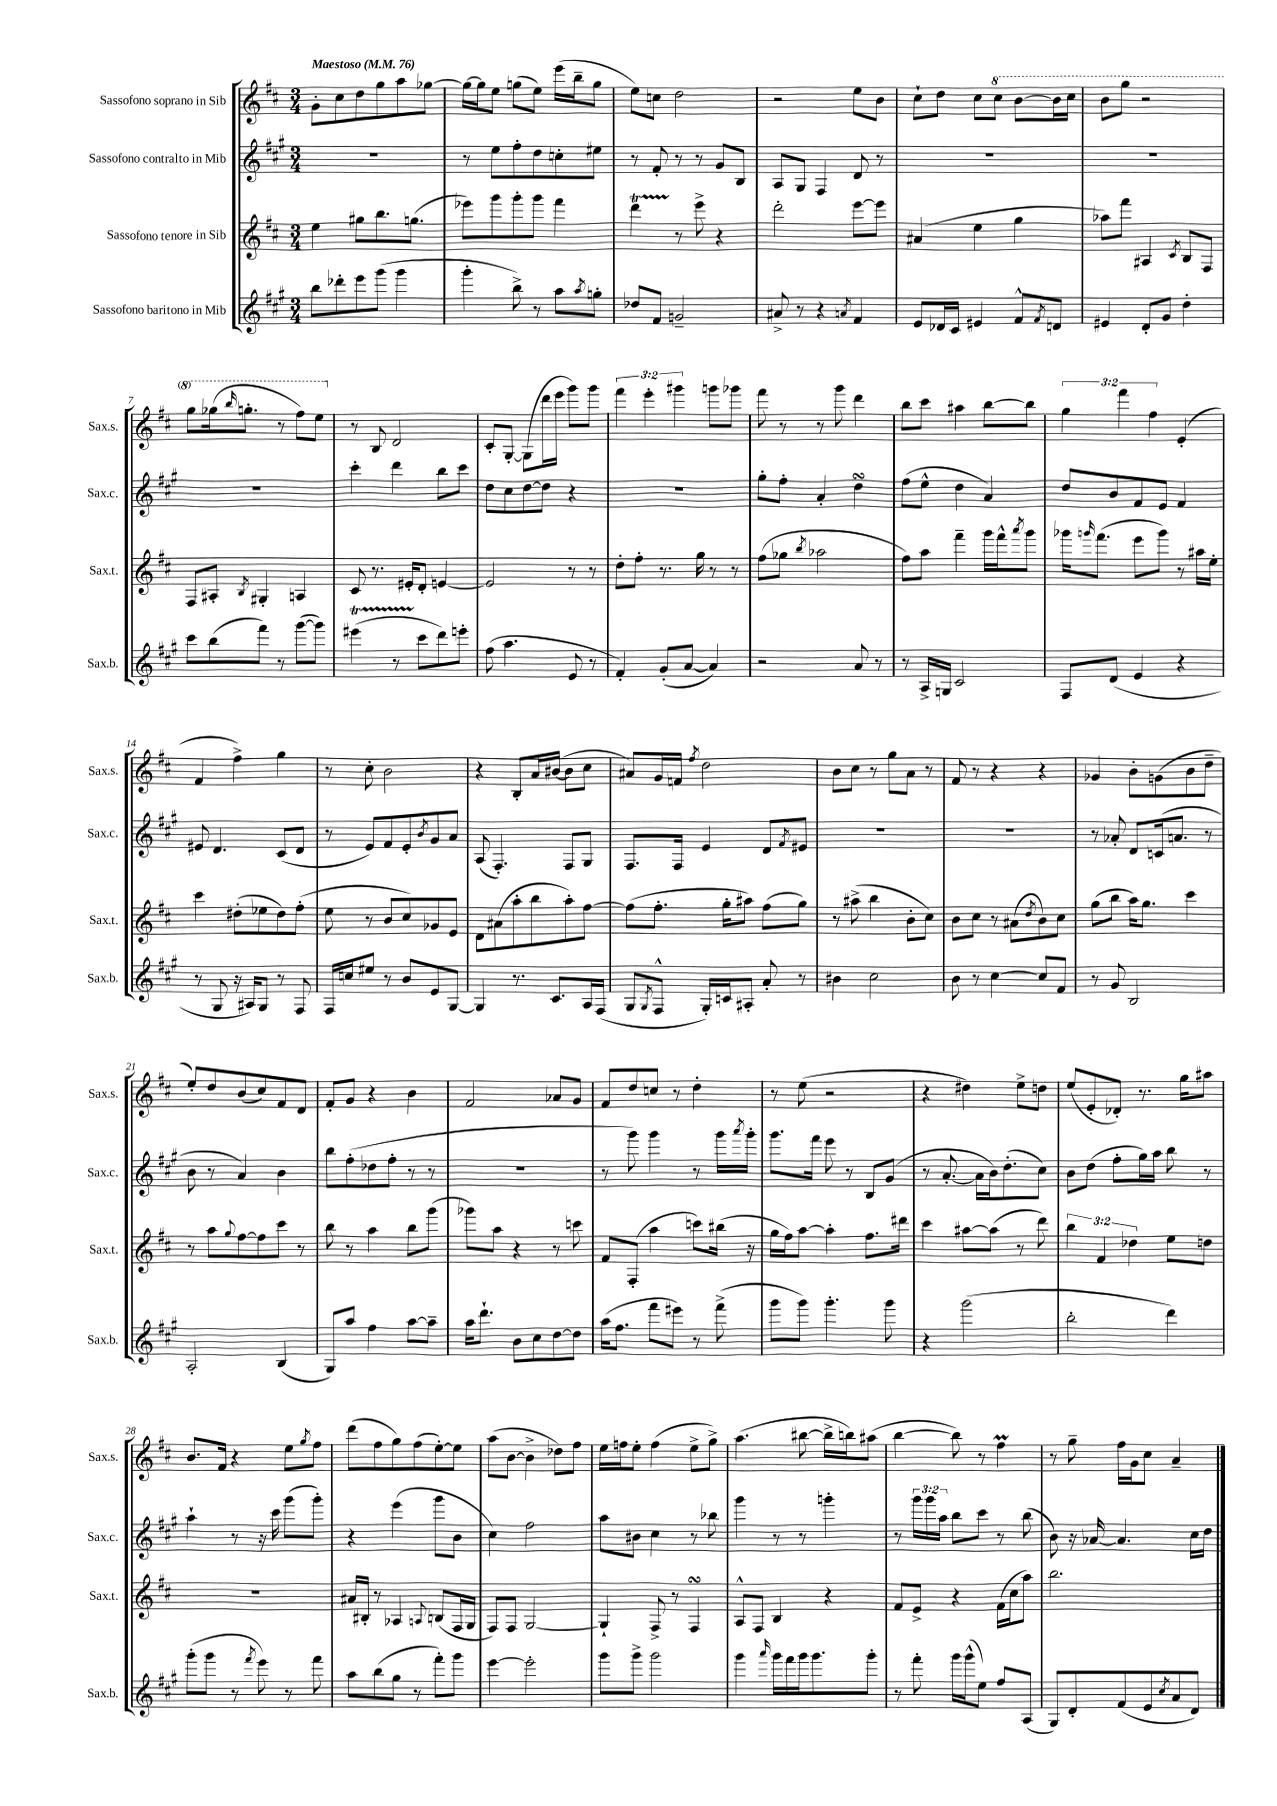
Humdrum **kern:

**kern	**kern	**kern	**kern
*part4	*part3	*part2	*part1
*staff4	*staff3	*staff2	*staff1
*I"Sassofono baritono in Mib	*I"Sassofono tenore in Sib	*I"Sassofono contralto in Mib	*I"Sassofono soprano in Sib
*I'Sax.b.	*I'Sax.t.	*I'Sax.c.	*I'Sax.s.
*clefG2	*clefG2	*clefG2	*clefG2
*k[f#c#g#]	*k[f#c#]	*k[f#c#g#]	*k[f#c#]
*M3/4	*M3/4	*M3/4	*M3/4
*MM76	*MM76	*MM76	*MM76
=1	=1	=1	=1
!	!	!	!LO:TX:a:B:t=Maestoso
8bb\L	4ee\	2.r	8g'\L
8ddd-X'\	.	.	8cc#\
8eee\	8gg#X\L	.	8dd\
(8ggg#\J	8.bb\	.	8gg\
4ggg#\	.	.	8aa\
.	(8.ggn\J	.	.
.	.	.	[8gg-X\J
=2	=2	=2	=2
4ggg#'\	8eee-X\L)	8r	16gg-\LL_
.	.	.	16gg-\J]
.	8ggg\	8ee\L	8ee\J
8bb^\)	8ggg'\	8ff#'\	(8ggn\L
8r	8ggg\J	8dd\	8ee\J)
8aa\L	4fff#\	8ccn'\	(16eee\LL
.	.	.	16bb~\J
8qaa/	.	.	.
8ggn'\J	.	8ee#X\J	8gg\J
=3	=3	=3	=3
8dd-X/L	4dddT\	8r	8ee\L)
8f#/J	.	8f#'/	8ccn\J
2gn~/	8r	8r	2dd\
.	8eee^\	8r	.
.	4r	8g#/L	.
.	.	8B/J	.
=4	=4	=4	=4
8a#X^/	2ddd'\	8A/L	2r
8r	.	8G#/J	.
4r	.	4F#/	.
8qan/	.	.	.
4f#/	[8eee\L	8d/	8ee\L
.	8eee\J]	8r	8b\J
=5	=5	=5	=5
8e/L	(4a#X/	2.r	8cc#`\L
16d-X/L	.	.	8dd\J
16c#/JJ	.	.	.
4e#X/	4ee\	.	8cc#\L
*	*	*	*8va
.	.	.	8ccc#\J
8f#^^/L	4gg\	.	[8bb\L
8qf#/	.	.	.
8dn/J	.	.	16bb\L]
.	.	.	16ccc#\JJ
=6	=6	=6	=6
4e#X/	8aa-X\L)	2.r	8bb\L
.	8fff#\J	.	8ggg\J
8d'/L	4A#X/	.	2r
8g#/J	.	.	.
.	8qc#/	.	.
4dd'\	8B/L	.	.
.	8F#/J	.	.
!!LO:LB:g=z
=7	=7	=7	=7
8ccc#\L	8F#/L	2.r	8ggg\L
(8bb\	8A#X'/J	.	(16ggg-X\k
.	.	.	16qqbbb/
.	.	.	8.gggn'\J
.	8qB/	.	.
8fff#\J)	4G#X'/	.	.
8r	.	.	8r
([8ggg#\L	4An/	.	8fff#\L)
8ggg#\J])	.	.	8eee\J
=8	=8	=8	=8
*	*	*	*X8va
(4eee#Xt\	8c#/	4ccc#'\	8r
.	8.r	.	8B/
8r	.	4ddd\	2d/
.	16e#X'/KL	.	.
8ccc#\L	8d'/J	.	.
8ddd\)	[4en/	8bb\L	.
8eeen'\J	.	8ccc#\J	.
=9	=9	=9	=9
(8ff#\	2e/]	8dd\L	8c#'/L
4.aa\	.	8cc#\	[8G'/J
.	.	[8dd\	(8G\L]
.	.	8dd\J]	16ddd\L
.	.	.	16eee\JJ
8e/	8r	4r	8ggg\L)
8r	8r	.	8ggg\J
=10	=10	=10	=10
4f#'/)	8dd'\L	2.r	6fff#\
.	8ff#'\J	.	.
.	.	.	6eee'\
(8g#'/L	8.r	.	.
.	.	.	6ggg#X\
[8a/J	.	.	.
.	16gg\	.	.
4a/])	8r	.	8gggn\L
.	8r	.	8ggg-X\J
=11	=11	=11	=11
2r	(8ff#\L	8gg#'\L	8fff#\
.	8gg-X\J	8ff#'\J	8r
.	8qbb/	.	.
.	2aa-X\	4a'/	8r
.	.	.	8ggg\
8a/	.	4ddsSSs\	4ddd\
8r	.	.	.
=12	=12	=12	=12
8r	8ff#\L)	(8ff#\L	8bb\L
16A^/LL	8aa\J	8ee^^\J	8ccc#\J
16Gn/JJ	.	.	.
2c#/	4fff#~\	4dd\	4aa#X\
.	16ggg\LL	4a/)	[8bb\L
.	16fff#^^\J	.	.
.	8qaaa/	.	.
.	8ggg\J	.	8bb\J]
=13	=13	=13	=13
8F#/L	16ggg-X\KL	8dd/L	6gg\
.	16qqgggn/	.	.
.	(8.fff#\J	.	.
(8d/J	.	8b/	.
.	.	.	6fff#\
4e/	8eee\L	8f#/	.
.	.	.	6ff#\
.	8ggg\J)	8e/J	.
4r	8r	4f#/	(4e'/
.	16aa#X\LL	.	.
.	16ee'\JJ	.	.
!!LO:LB:g=z
=14	=14	=14	=14
8r	4ccc#\	8e#X/	4f#/
8G#/	.	4.d/	.
16r	(8dd#X'\L	.	4ff#^\)
16A#X/KL)	.	.	.
8G#/J	8ee-X\	.	.
8r	8dd#\)	(8c#/L	4gg\
8F#/	(8ff#'\J	8d/J	.
=15	=15	=15	=15
16F#/LL	8ee\	8r	8r
16ccn/J	.	.	.
8ee#X/J	8r	8e/L)	8cc#'\
8r	8b/L	8f#/	2b\
8b/L	8cc#/)	8e'/	.
.	.	8qb/	.
8e/	8g-X/	8g#/	.
[8G#/J	8e/J	8a/J	.
=16	=16	=16	=16
4G#/]	8d\L	(8A/	4r
.	(8a#X\	4.F#'/)	.
8.r	8aa'\	.	8B'/L
.	8bb\	.	16a/L
8.c#/L	.	.	([16b#X/JJ
.	8aa'\)	8F#/L	8b#\L]
16A/L	[8ff#\J	8G#/J	8cc#\J
(16F#/JJ	.	.	.
=17	=17	=17	=17
8G#/L	(8ff#\L]	8.F#/L	8a#X/L)
8qG#/	.	.	.
8F#^^/J	8.ff#'\J	.	16g/L
.	.	16F#/Jk	16fn/JJ
.	.	.	8qff#/
16G#'/LL)	.	4e/	2dd\
16cn/J	16gg'\KL	.	.
8A#X'/J	8aa#X\J)	.	.
8a'/	(8ff#\L	8d/L	.
.	.	8qf#/	.
8r	8gg\J)	8e#X/J	.
=18	=18	=18	=18
4b#X\	8r	2.r	8b\L
.	(8aa#X^\	.	8cc#\J
2cc#\	4bb\	.	8r
.	.	.	8gg\L
.	8b'\L	.	8a\J
.	8cc#\J)	.	8r
=19	=19	=19	=19
8b\	8b\L	2.r	8f#/
8r	8cc#\J	.	8r
[4cc#\	8r	.	4r
.	(8a#X\L	.	.
.	8qdd/	.	.
8cc#/L]	8b\)	.	4r
8f#/J	8cc#\J	.	.
=20	=20	=20	=20
8r	(8gg\L	8r	4g-X/
8g#/	8bb\J	8a-X'/	.
2B/	16aa\KL)	8d/L	8b'\L
.	8.gg\J	.	.
.	.	(16cn/k	(8gn\
.	.	8.an/J	.
.	4ccc#\	.	8b\
.	.	8r	8dd~\J
!!LO:LB:g=z
=21	=21	=21	=21
2A'/	8r	8b\	8ee'/L)
.	8aa\L	8r	8dd/
.	8qqgg/	.	.
.	[8ff#\	4a/)	(8b/
.	8ff#\]	.	8cc#/)
(4B/	8ccc#\J	4b\	8f#/
.	8r	.	8d/J
=22	=22	=22	=22
8G#/L)	8bb\	8bb\L	8f#'/L
8aa/J	8r	(8ff#'\	8g/J
4ff#\	4aa\	8dd-X\	4r
.	.	8ff#'\J	.
[8aa\L	8bb\L	8r	4b\
8aa~\J]	(8ggg\J	8r	.
=23	=23	=23	=23
16aa\KL	8ggg-X\L)	2.r	2f#/
8.ddd`\J	.	.	.
.	8aa\J	.	.
8b\L	4r	.	.
8cc#\	.	.	.
[8dd\	8r	.	8a-X/L
8dd\J]	8cccn\	.	8g/J
=24	=24	=24	=24
(16aa\KL	8f#/L	8r	8f#/L
8.ff#\J	.	.	.
.	(8F#'/J	8ggg#\)	8dd/
8fff#\L	4aa\	4ggg#\	8ccn/J
8eee#X\J)	.	.	8r
8r	8cccn\L)	8r	4dd'\
(8fff#^\	(16bb#X\Jk	16ggg#\LL	.
.	.	8qaaa/	.
.	16r	16ggg#'\JJ	.
=25	=25	=25	=25
8ggg#\L	16gg\LL	8.ggg#\L	8r
.	16ff#\J)	.	.
8ggg#\J)	[8aa\J	.	(8ee\
.	.	16fff#\Jk	.
4.ggg#'\	4aa'\]	8eee\	2r
.	.	8r	.
.	8.ff#\L	8B/L	.
8ggg#\	.	(8g#/J	.
.	16ddd#X\Jk	.	.
=26	=26	=26	=26
4r	4ccc#\	8r	4r
.	.	[8.a'/	.
(2ggg#\	[8aa#X\L	.	4dd#X\)
.	.	16a\LL]	.
.	(8aa#\J]	16b\J)	.
.	.	(8.dd'\	.
.	8r	.	8ee^\L
.	8ddd\)	8cc#\J)	8ddn\J
=27	=27	=27	=27
2bb'\	6bb\	8b\L	(8ee/L
.	.	(8dd\J	8e'/
.	6f#/	.	.
.	.	8ff#'\L	8d-X'/J)
.	6dd-X\	.	.
.	.	16gg#\L)	8.r
.	.	16aa\JJ	.
4ddd\)	8ee\L	8bb\	.
.	.	.	16gg\KL
.	8ddn\J	8r	8aa#X\J
!!LO:LB:g=z
=28	=28	=28	=28
(8ggg#'\L	2.r	4aa`\	8.b/L
8ggg#\J	.	.	.
.	.	.	16f#/Jk
8r	.	8r	4r
8qfff#/	.	.	.
8eee\)	.	16r	.
.	.	16ccc#\	.
8r	.	(8ggg#\L	8ee\L
.	.	.	8qgg/
8fff#\	.	8ggg#'\J)	8ff#\J
=29	=29	=29	=29
8aa\L	16a#X/LL	4r	(8ddd\L
.	16B#X'/JJ	.	.
(8bb\	8r	.	8ff#\
8gg#\J	4A-X/	(4eee\	8gg\)
8r	.	.	(8ff#\
.	8qqAn/	.	.
8fff#'\L)	(8Bn/L	8ggg#\L	[8ee'\)
8ggg#\J	16F#/L	8b\J	8ee\J]
.	16G/JJ	.	.
=30	=30	=30	=30
[4eee\	8F#/L)	4cc#\)	(8aa\L
.	8F#/J	.	[8b\J
2eee'\]	[2G/	2ff#\	4b^\]
.	.	.	8dd-X\L)
.	.	.	8ff#\J
=31	=31	=31	=31
8ggg#\L	4G`/]	8aa\L	16ee\LL
.	.	.	16ffn\J
8ggg#^\J	.	8b#X\J	8ee'\J
2ggg#\	8F#^/	4cc#\	(4ff\
.	8r	.	.
.	4F#sSsS/	8r	8ee^\L
.	.	8bb-X\	8gg^\J)
=32	=32	=32	=32
4ggg#\	8A^^/L	4ggg#\	(4.aa\
.	8F#/J	.	.
16qqaaa/	.	.	.
16ggg#\LL	4B/	8r	.
16fff#\	.	.	.
16ggg#\J	.	8r	[8bb#X\
8.ggg#\	.	.	.
.	4r	4gggn'\	16bb#^\LL]
.	.	.	16bbn\J)
8ggg#'\J	.	.	(8aa#X\J
=33	=33	=33	=33
8r	8f#/L	8r	[4bb\
8fff#'\	8e^/J	24ggg#\LL	.
.	.	24ggg#\	.
.	.	24aa\JJ	.
16ggg#\LL	4r	8bb\L	8bb\])
(16ggg#^^\J	.	.	.
8ee\J)	.	8ccc#\J	8r
8ff#/L	(16f#\LL	8r	4ff#m\
.	16cc#\J	.	.
(8A/J	8aa\J)	(8bb\	.
=34	=34	=34	=34
8G#/L)	2.bb\	8b\)	8r
8d'/	.	16r	8gg~\
.	.	[16a-X/	.
(8f#/	.	4.a-/]	16ff#\LL
.	.	.	16g\J
8e/	.	.	8cc#\J
8qcc#/	.	.	.
8a/	.	.	4a~/
8d/J)	.	16cc#\LL	.
.	.	16dd\JJ	.
==	==	==	==
*-	*-	*-	*-
